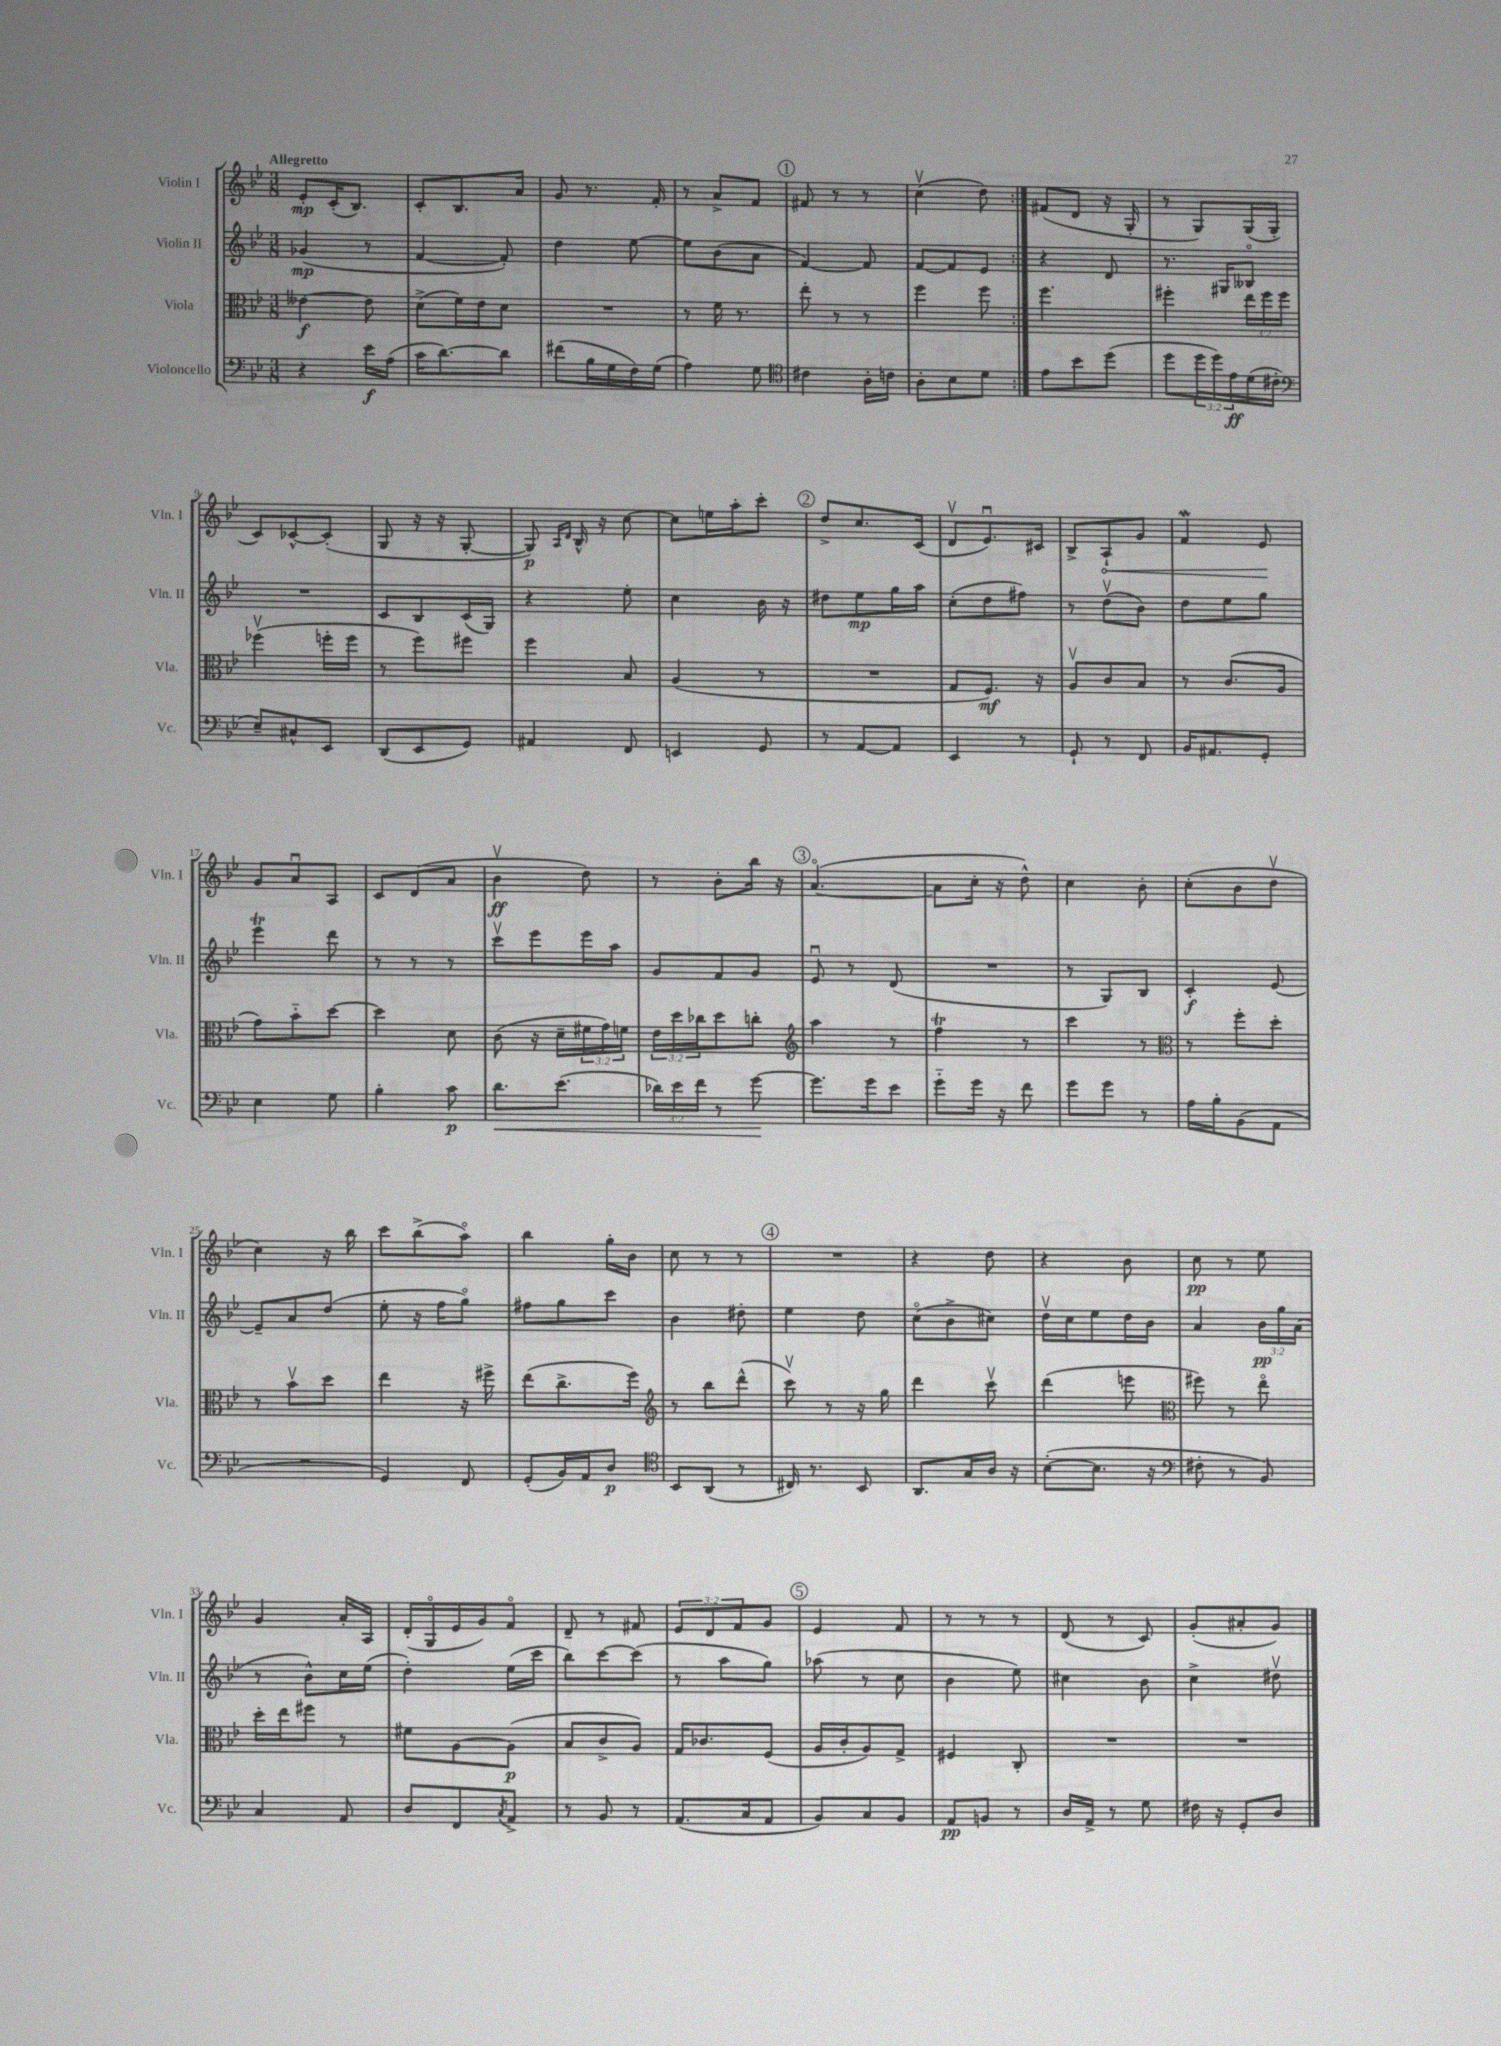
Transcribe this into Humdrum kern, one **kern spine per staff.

**kern	**kern	**kern	**kern
*staff4	*staff3	*staff2	*staff1
*clefF4	*clefC3	*clefG2	*clefG2
*k[b-e-]	*k[b-e-]	*k[b-e-]	*k[b-e-]
*M3/8	*M3/8	*M3/8	*M3/8
4r	[4e--	(4g-	8e-'
.	.	.	(16c'
.	.	.	8.B-)
16e-	8e--]	8r	.
(16A	.	.	.
=	=	=	=
16c	(8d^	[4f	8c'
[8.d)	.	.	.
.	16f)	.	8.B-
.	16e-	.	.
8d]	8d	8f'])	.
.	.	.	16a
=	=	=	=
(8f#	4.r	4dd	8g
16B-	.	.	8.r
16G	.	.	.
16F)	.	[8ee-	.
(16G	.	.	16f'
=	=	=	=
4A)	8r	8ee-]	8r
.	16f	(8b-	8a^
.	8.r	.	.
8G	.	8a	8f
=	=	=	=
*clefC4	*	*	*
4c#	8ee-'	[4f)	8f#
.	8r	.	8r
16A'	8r	8f]	8r
16c	.	.	.
=	=	=	=
8A'	4ff	[8f	(4ccv
8B-	.	8f]	.
8d	8ff	8e-	8dd)
=:|!	=:|!	=:|!	=:|!
8e-	4.ff	4r	(8f#
8b-	.	.	8d
(8dd	.	8d	16r
.	.	.	16G'
=	=	=	=
8dd	4ff#'	8.r	8r
24dd	.	.	8G)
24dd)	.	.	.
.	.	16G#	.
24e-	.	.	.
(16d	24ee-	8B--o	(16G
.	24ff#	.	.
16c#'	.	.	16G'
.	24ff#	.	.
=	=	=	=
*clefF4	*	*	*
8E-~)	(4ff-v	4.r	8c)
8C#^^	.	.	[8c-^^
8EE-	16ff'	.	(8c-']
.	16ff	.	.
=	=	=	=
(8DD	8r	8c	8G
8EE-	8ff)	8B-	16r
.	.	.	16r
8GG)	8ff#	(16c	[8G'
.	.	16G)	.
=	=	=	=
4AA#	4ff	4r	8G])
.	.	.	16qqA
.	.	.	16qqd
.	.	.	16B-^^
.	.	.	16r
8FF	8B-	8ee-'	[8cc
=	=	=	=
4EE	(4A	4cc	8cc]
.	.	.	16ee
.	.	.	16aa'
8GG	8r	16b-	8ccc'
.	.	16r	.
=	=	=	=
8r	4.r	8dd#	8dd^
[8AA	.	8ee-	8.cc
8AA]	.	16gg	.
.	.	16aa	(16c
=	=	=	=
4EE-	8G	(8cc'	8dv
.	8.F)	8dd	8.e-u)
8r	.	8ff#)	.
.	16r	.	16c#
=	=	=	=
8GG`	8Av	8r	8B-^
8r	8c	(8ddv	8A`
8FF	8B-	8b-)	8g
=	=	=	=
16BB-	8r	8dd	4f
8.AA#	.	.	.
.	(8.c	8ee-	.
8GG'	.	8gg	8e-
.	16A	.	.
=	=	=	=
4E-	8g)	4eee-	8g
.	8b-'~	.	8au
8G	[8dd	8ddd	8A
=	=	=	=
4B-'	4dd]	8r	8c
.	.	8r	(8d
8c	8d	8r	8a
=	=	=	=
8.d	(8c	8cccv	4b-v
.	16r	8eee-	.
(8.e-	16d~	.	.
.	24f#	16eee-	8dd)
.	24g)	.	.
.	.	16aa	.
.	24f	.	.
=	=	=	=
24d-)	24e-	8g	8r
24e-	24dd	.	.
24f	24cc-	.	.
8r	8dd	8f	8b-'
[8g	8cc'	8g	16bb-
.	.	.	16r
=	=	=	=
*	*clefG2	*	*
8.g]	4aa	8e-u	([4.ao
.	.	8r	.
16g	.	.	.
8e-	8r	(8d	.
=	=	=	=
8g'~	4ff	4.r	8a]
16g	.	.	16cc'
16r	.	.	16r
8f	8r	.	8dd^^)
=	=	=	=
8g	4ccc	8r	4cc
8g	.	8G)	.
8r	8r	8B-	8b-'
=	=	=	=
*	*clefC3	*	*
16A	8r	4c'	(8cc'
16B-'	.	.	.
(8BB-	8ff'	.	8b-
8AA	8dd'	[8e-	8ddv
=	=	=	=
4.r	8r	8e-~]	4cc)
.	8b-v	8a	.
.	8dd	(8dd	16r
.	.	.	16bb-
=	=	=	=
4GG)	4ee-	8ee-'	8ccc
.	.	16r	(8bb-^
.	.	16ff	.
8FF	16r	8ggo)	8aao)
.	16ff#^	.	.
=	=	=	=
(8GG'	(8ee-	8ff#	4bb-
16BB-)	8.cc^	8gg	.
16AA	.	.	.
8D	.	8ccc	16gg'
.	16ff)	.	16b-
=	=	=	=
*clefC4	*clefG2	*	*
8BB-	8r	4b-	8cc
(8AA	8bb-	.	8r
8r	(8ddd^^	8dd#'	8r
=	=	=	=
16C#)	8cccv)	4ee-	4.r
8.r	.	.	.
.	8r	.	.
8BB-	16r	8dd	.
.	16gg	.	.
=	=	=	=
8.AA	4ddd	(8cco	4r
.	.	8b-^	.
16G	.	.	.
16A	8cccv	8cc#)	8dd
16r	.	.	.
=	=	=	=
([8B-'	(4ddd	16ddv	4r
.	.	16cc	.
8.B-]	.	8ee-	.
.	8eee	16dd	8b-
16r	.	16b-	.
=	=	=	=
*clefF4	*clefC3	*	*
8F#'	8ff#)	4a	8cc
8r	8r	.	8r
8BB-)	8ee-o	24b-	8ee-
.	.	24gg	.
.	.	(24a	.
=	=	=	=
4C	16dd'	8r	4g
.	16ee-	.	.
.	8ff#	8b-^^)	.
8AA	8r	16cc	16a'
.	.	(16ee-	16A
=	=	=	=
8D	8f#	4dd')	(16d'
.	.	.	16Go
8FF	[8A	.	16e-
.	.	.	16g)
8qC	.	.	.
8AA^	(8A]	(16ee-	8fo
.	.	16ccc	.
=	=	=	=
8r	8B-	8bb-)	8d~
8BB-	8c^	[8ccc	8r
8r	8A)	(8ccc]	8f#
=	=	=	=
(8.AA	16G	8r	12e-
.	8.c-	.	.
.	.	.	12d
.	.	8aa	.
.	.	.	12f
16C	.	.	.
8AA	(8F	8gg)	8g
=	=	=	=
8BB-)	16A	(8aa-	4e-
.	16c'	.	.
8C	8A)	8r	.
8BB-	8G^	8cc	8f
=	=	=	=
8AA	4F#	4b-	8r
8BB	.	.	8r
8r	8C'	8ee-)	8r
=	=	=	=
16D	4.r	4cc#	(8d
16AA^	.	.	.
8r	.	.	8r
8G	.	8b-	8c)
=	=	=	=
16F#	4.r	4cc^	(8g'
16r	.	.	.
8GG'	.	.	8a#'
8D	.	8dd#v	8g)
==	==	==	==
*-	*-	*-	*-
